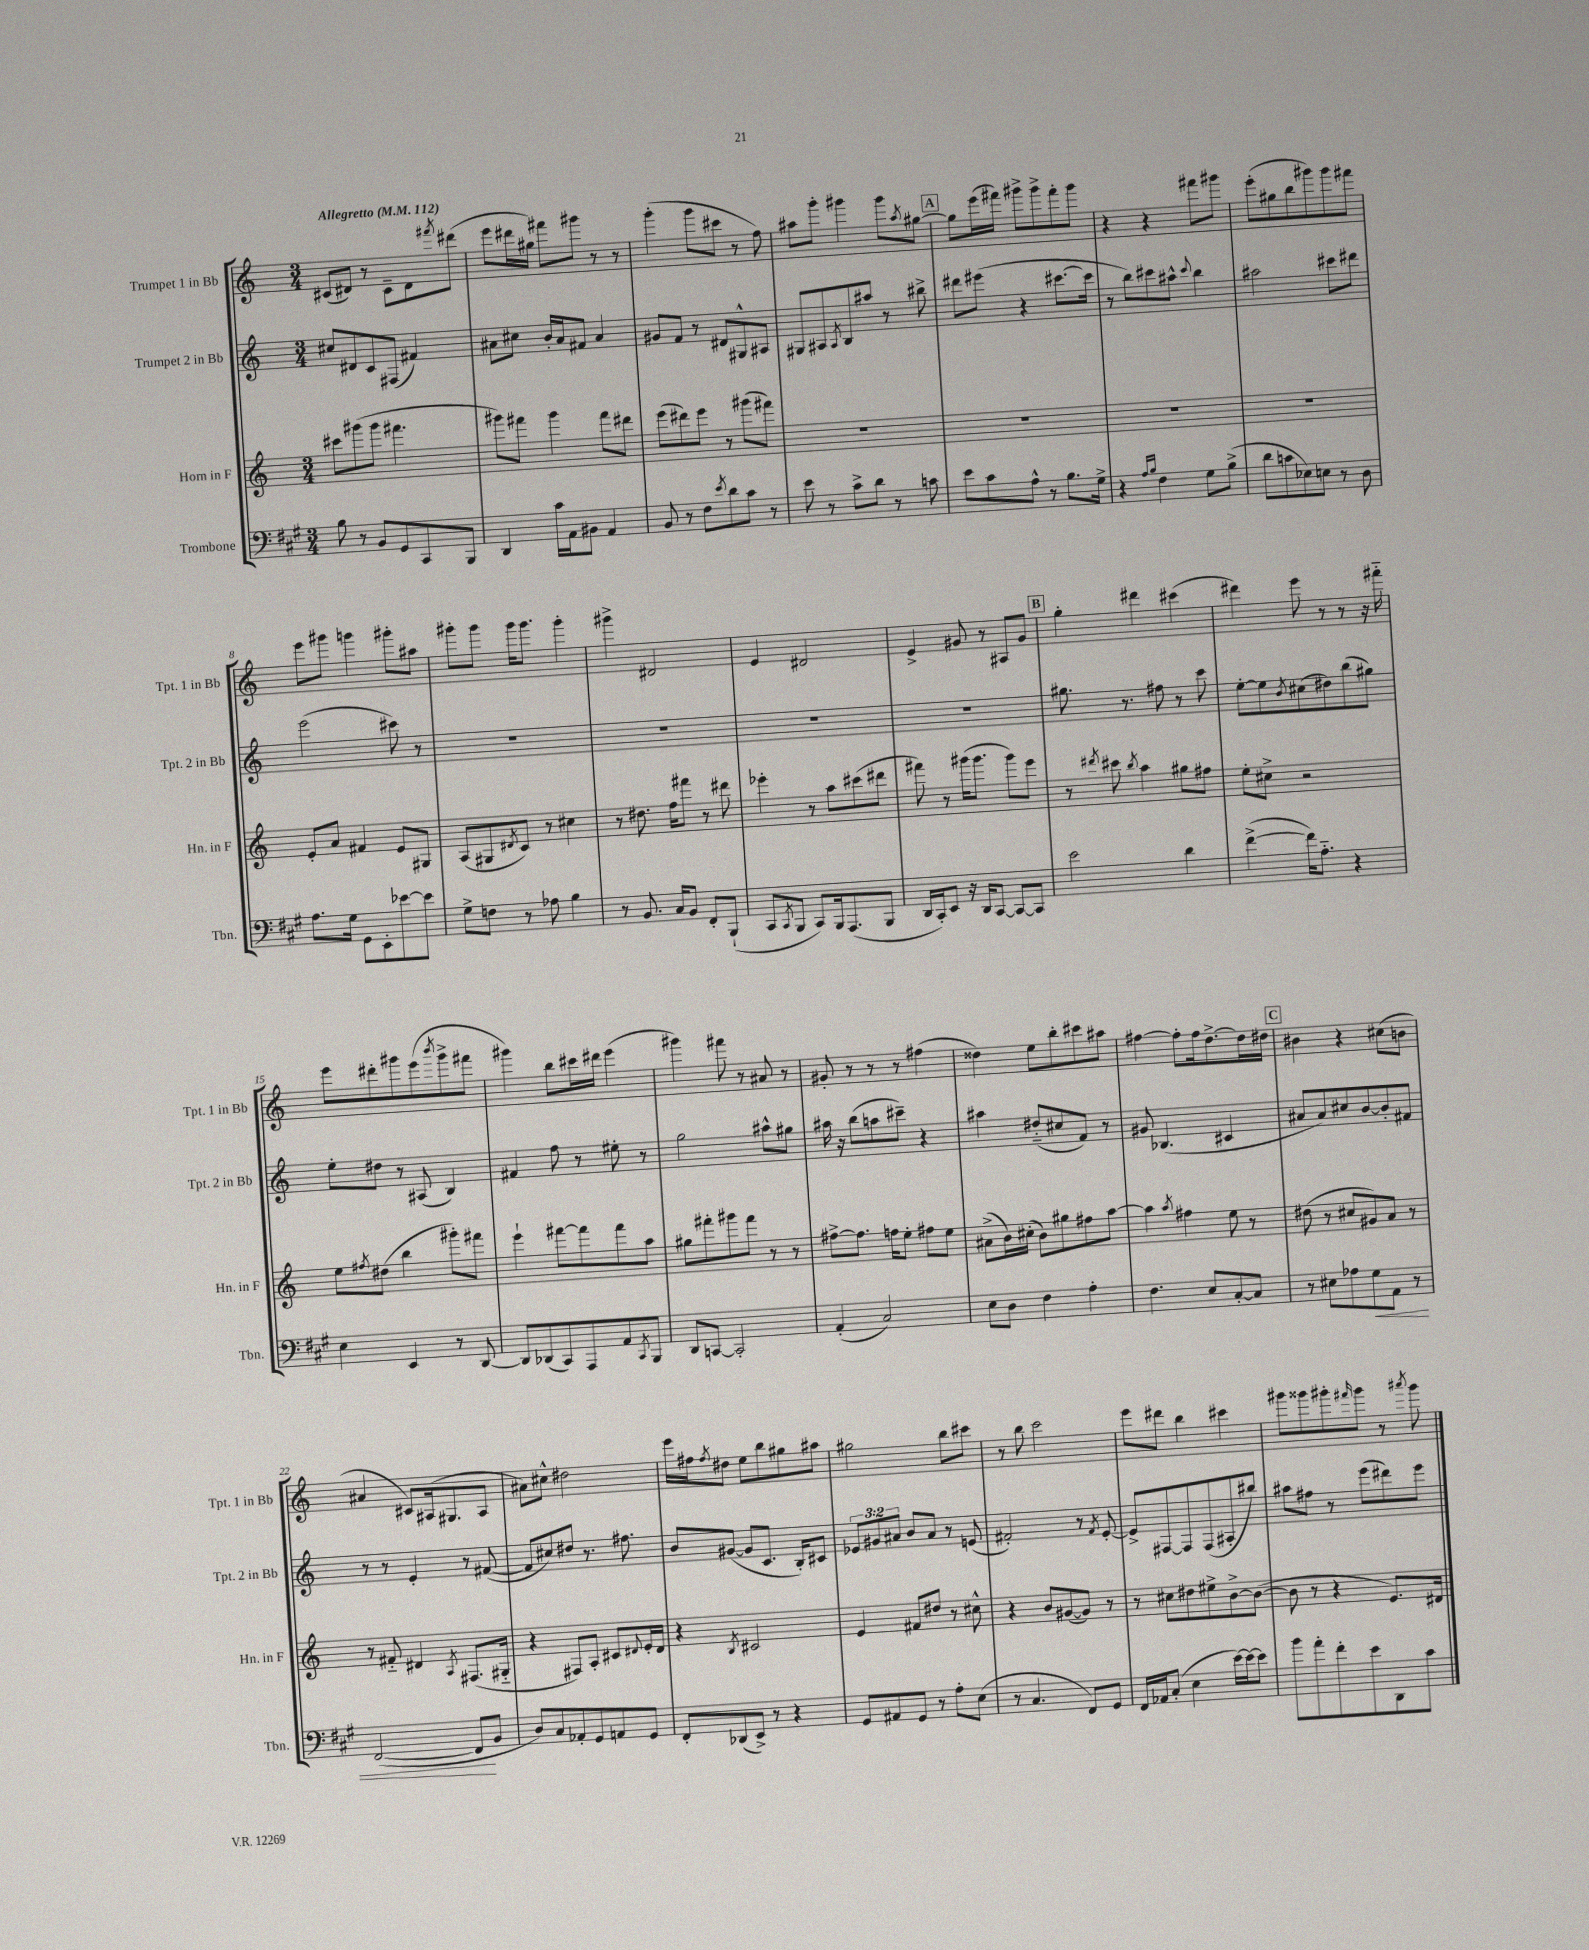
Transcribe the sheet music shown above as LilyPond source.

<<
\new StaffGroup <<
\new Staff = "s0" \with { instrumentName = "Trumpet 1 in Bb" shortInstrumentName = "Tpt. 1 in Bb" } {
    \clef treble \key c \major \numericTimeSignature \time 3/4 \tempo "Allegretto" 4 = 112
    cis'8( dis'8) r8 cis'8-- dis'8 \acciaccatura { fis'''8 } dis'''8( |
    e'''8 dis'''16 gis''16) fis'''8 gis'''8 r8 r8 |
    g'''4-.( g'''8 cis'''8 r8 f''8) |
    ais''8 g'''8-. gis'''4 gis'''8 \acciaccatura { ais''8 } gis''8~ |
    \mark \markup { \box "A" } gis''8 e'''16( fis'''16) gis'''8-> gis'''8-> fis'''8-. gis'''8 |
    r4 r4 fis'''8 gis'''8 |
    e'''8-.( gis''8 b''8 gis'''8) gis'''8 fis'''8 |
    e'''8 gis'''8 g'''4 gis'''8-. ais''8 |
    gis'''8-. gis'''8 gis'''16 gis'''8. gis'''4-. |
    gis'''4-> dis'2 |
    e'4 dis'2 |
    e'4-> gis'8 r8 ais8 gis'8 |
    \mark \markup { \box "B" } g''4-. dis'''4 cis'''4( |
    dis'''4) e'''8 r8 r8 r16 fis'''16-_ |
    e'''8 dis'''8-. gis'''8 e'''8( \acciaccatura { b'''8 } gis'''8-> fis'''8 |
    gis'''4) b''8 cis'''16 dis'''16 e'''4( |
    gis'''4) fis'''8 r8 ais'8 r8 |
    gis'8-. r8 r8 r8 fis''4( |
    disis''4) e''8 b''8-. cis'''8 ais''8 |
    fis''4~ fis''8-. fis''16 d''8.~-> d''16 dis''16 |
    \mark \markup { \box "C" } bis'4 r4 cis''8( b'8 |
    ais'4 cis'8) ais16( gis8. ais8 |
    ais'8) cis''8-^ dis''2 |
    e'''16 fis''16 \acciaccatura { fis''8 } dis''8 e''8 b''8 gis''8 ais''8 |
    gis''2 b''8 cis'''8 |
    r8 b''8 c'''2 |
    e'''8 dis'''8 b''4 cis'''4 |
    gis'''8 gisis'''8 gis'''8-. \grace { fis'''16 } gis'''8 r8 \acciaccatura { ais'''8 } gis'''8 \bar "|." |
}
\new Staff = "s1" \with { instrumentName = "Trumpet 2 in Bb" shortInstrumentName = "Tpt. 2 in Bb" } {
    \clef treble \key c \major \numericTimeSignature \time 3/4 \override Staff.TupletNumber.text = #tuplet-number::calc-fraction-text
    cis''8 dis'8 c'8 fis8( fis'4) |
    ais'8 cis''8 b'16-. ais'16 fis'8 ais'4 |
    gis'8 f'8 r8 dis'8 gis8-^ ais8 |
    gis8 ais8 \acciaccatura { ais8 } b8 ais''8 r8 bis''8-> |
    \mark \markup { \box "A" } dis'''8 eis'''8( r4 cis'''8.~ cis'''16 |
    r8 b''8) cis'''8 ais''8-^ \appoggiatura { cis'''8 } b''4 |
    ais''2 cis'''8 dis'''8 |
    e'''2( cis'''8) r8 |
    R2. |
    R2. |
    R2. |
    R2. |
    \mark \markup { \box "B" } gis''8. r8. fis''8 r8 c'''8 |
    e''8~-. e''8 \acciaccatura { b'8 } cis''8( dis''8) b''8( gis''8) |
    e''8-. dis''8 r8 ais8( b4) |
    fis'4 f''8 r8 eis''8-. r8 |
    g''2 ais''8-^ gis''8 |
    ais''16 r16 b''8( a''8 cis'''8--) r4 |
    ais''4 dis''8-_( cis''8 f'8) r8 |
    gis'8 bes4.( cis'4 |
    \mark \markup { \box "C" } ais'8 ais'8) cis''8 b'8~ b'8-. fis'8 |
    r8 r8 e'4-. r8 fis'8~( |
    fis'8 cis''8) dis''8 r8. fis''8. |
    b'8 gis'8~( gis'8 c'8. b16-.) cis'8 |
    \tuplet 3/2 { ees'8 gis'8 ais'8 } b'8 ais'8 r8 e'8( |
    fis'2-.) r8 \acciaccatura { fis'8 } e'8~-. |
    e'8-> fis8~ fis8 fis8( ais8-. bis''8) |
    ais''8 fis''8 r8 e'''8( dis'''8) e'''8 \bar "|." |
}
\new Staff = "s2" \with { instrumentName = "Horn in F" shortInstrumentName = "Hn. in F" } {
    \clef treble \key c \major \numericTimeSignature \time 3/4
    cis'''8 gis'''8( gis'''8 fis'''4. |
    gis'''8) fis'''8 gis'''4 fis'''8 dis'''8 |
    e'''8( dis'''8) e'''8 r8 gis'''8( fis'''8) |
    R2. |
    \mark \markup { \box "A" } R2. |
    R2. |
    R2. |
    e'8-. a'8 fis'4 e'8 gis8 |
    a8( gis8 \acciaccatura { dis'8 } c'8) r8 cis''4 |
    r8 dis''8. f''16 fis'''8 r8 dis'''8 |
    ees'''4-. r8 a''8 cis'''8( dis'''8 |
    fis'''8) r8 gis'''16( gis'''8. gis'''8) e'''8 |
    \mark \markup { \box "B" } r8 \acciaccatura { dis'''8 } cis'''8 \acciaccatura { b''8 } a''4 gis''8 fis''8 |
    e''8-. cis''8-> r2 |
    e''8 \acciaccatura { fis''8 } dis''8( b''4 gis'''8-.) fis'''8 |
    e'''4-! fis'''8~ fis'''8 fis'''8 a''8 |
    gis''8 fis'''8-. gis'''8 fis'''8 r8 r8 |
    fis''8~-> fis''8. f''16 e''8-. fis''8 e''8 |
    ais'8->( b'16) cis''16-.( b'8) gis''8 fis''8 a''8~ |
    a''4 \acciaccatura { a''8 } fis''4 e''8 r8 |
    \mark \markup { \box "C" } dis''8( r8 cis''8 gis'8) a'8 r8 |
    r8 fis'8-_ dis'4 \acciaccatura { a8 } fis8.( gis16-_ |
    r4 fis8) a8-. cis'8 \appoggiatura { dis'8 } e'16-. dis'16 |
    r4 \acciaccatura { b8 } cis'2 |
    e'4 fis'8 dis''8 r8 cis''8-^ |
    r4 b'8 gis'8~( gis'8) r8 |
    r8 cis''8 dis''8 eis''8-> b'8~-> b'8~( |
    b'8 r8 r4 e'8.) dis'16 \bar "|." |
}
\new Staff = "s3" \with { instrumentName = "Trombone" shortInstrumentName = "Tbn." } {
    \clef bass \key a \major \numericTimeSignature \time 3/4
    b8 r8 b,8 gis,8 cis,8 b,,8 |
    d,4 cis'16 a,16 bis,8 a,4 |
    b,8 r8 fis8 \acciaccatura { e'8 } d'8 cis'8 r8 |
    e'8 r8 cis'8-> d'8 r8 c'8 |
    \mark \markup { \box "A" } e'8 cis'8 a8-^ r8 b8. gis16-> |
    r4 \grace { a16 b16 } fis4 gis8 b8->( |
    d'8 c'8 ees8) e8 r8 d8 |
    a8. gis16 gis,8 e,8-. ees'8~ ees'8 |
    gis8-> f8 r8 aes8 b4 |
    r8 b,8. cis16 b,8 fis,8-. b,,8-!( |
    cis,8 \acciaccatura { cis,8 } b,,8 cis,8) b,,16 a,,8.( b,,8 |
    d,16 cis,16-.) e,8 r16 d,16 cis,8~ cis,8~ cis,8 |
    \mark \markup { \box "B" } e'2 d'4 |
    fis'4~->( fis'16) a8.-_ r4 |
    e4 e,4 r8 d,8~ |
    d,8 des,8( cis,8) a,,8 a,8 \acciaccatura { cis,8 } b,,8 |
    d,8 c,8~ c,2-. |
    a,4-.( cis2) |
    e8 d8 fis4 a4-. |
    fis4. e8 cis8~-. cis8 |
    \mark \markup { \box "C" } r8 eis8 aes8 gis8\< a,8 r8 |
    fis,2~( fis,8\! b,8 |
    d8) cis8 aes,8-. gis,8 a,8 gis,8 |
    fis,8-. des,8( e,8->) r8 r4 |
    gis,8 ais,8 gis,8 r8 a8-. e8( |
    r8 cis4. fis,8) gis,8 |
    fis,16 aes,16 cis8-.( e4 e'16~) e'16~ e'8 |
    b'8 a'8-. fis'8-. e'8 d,8 cis'8 \bar "|." |
}
>>
>>
